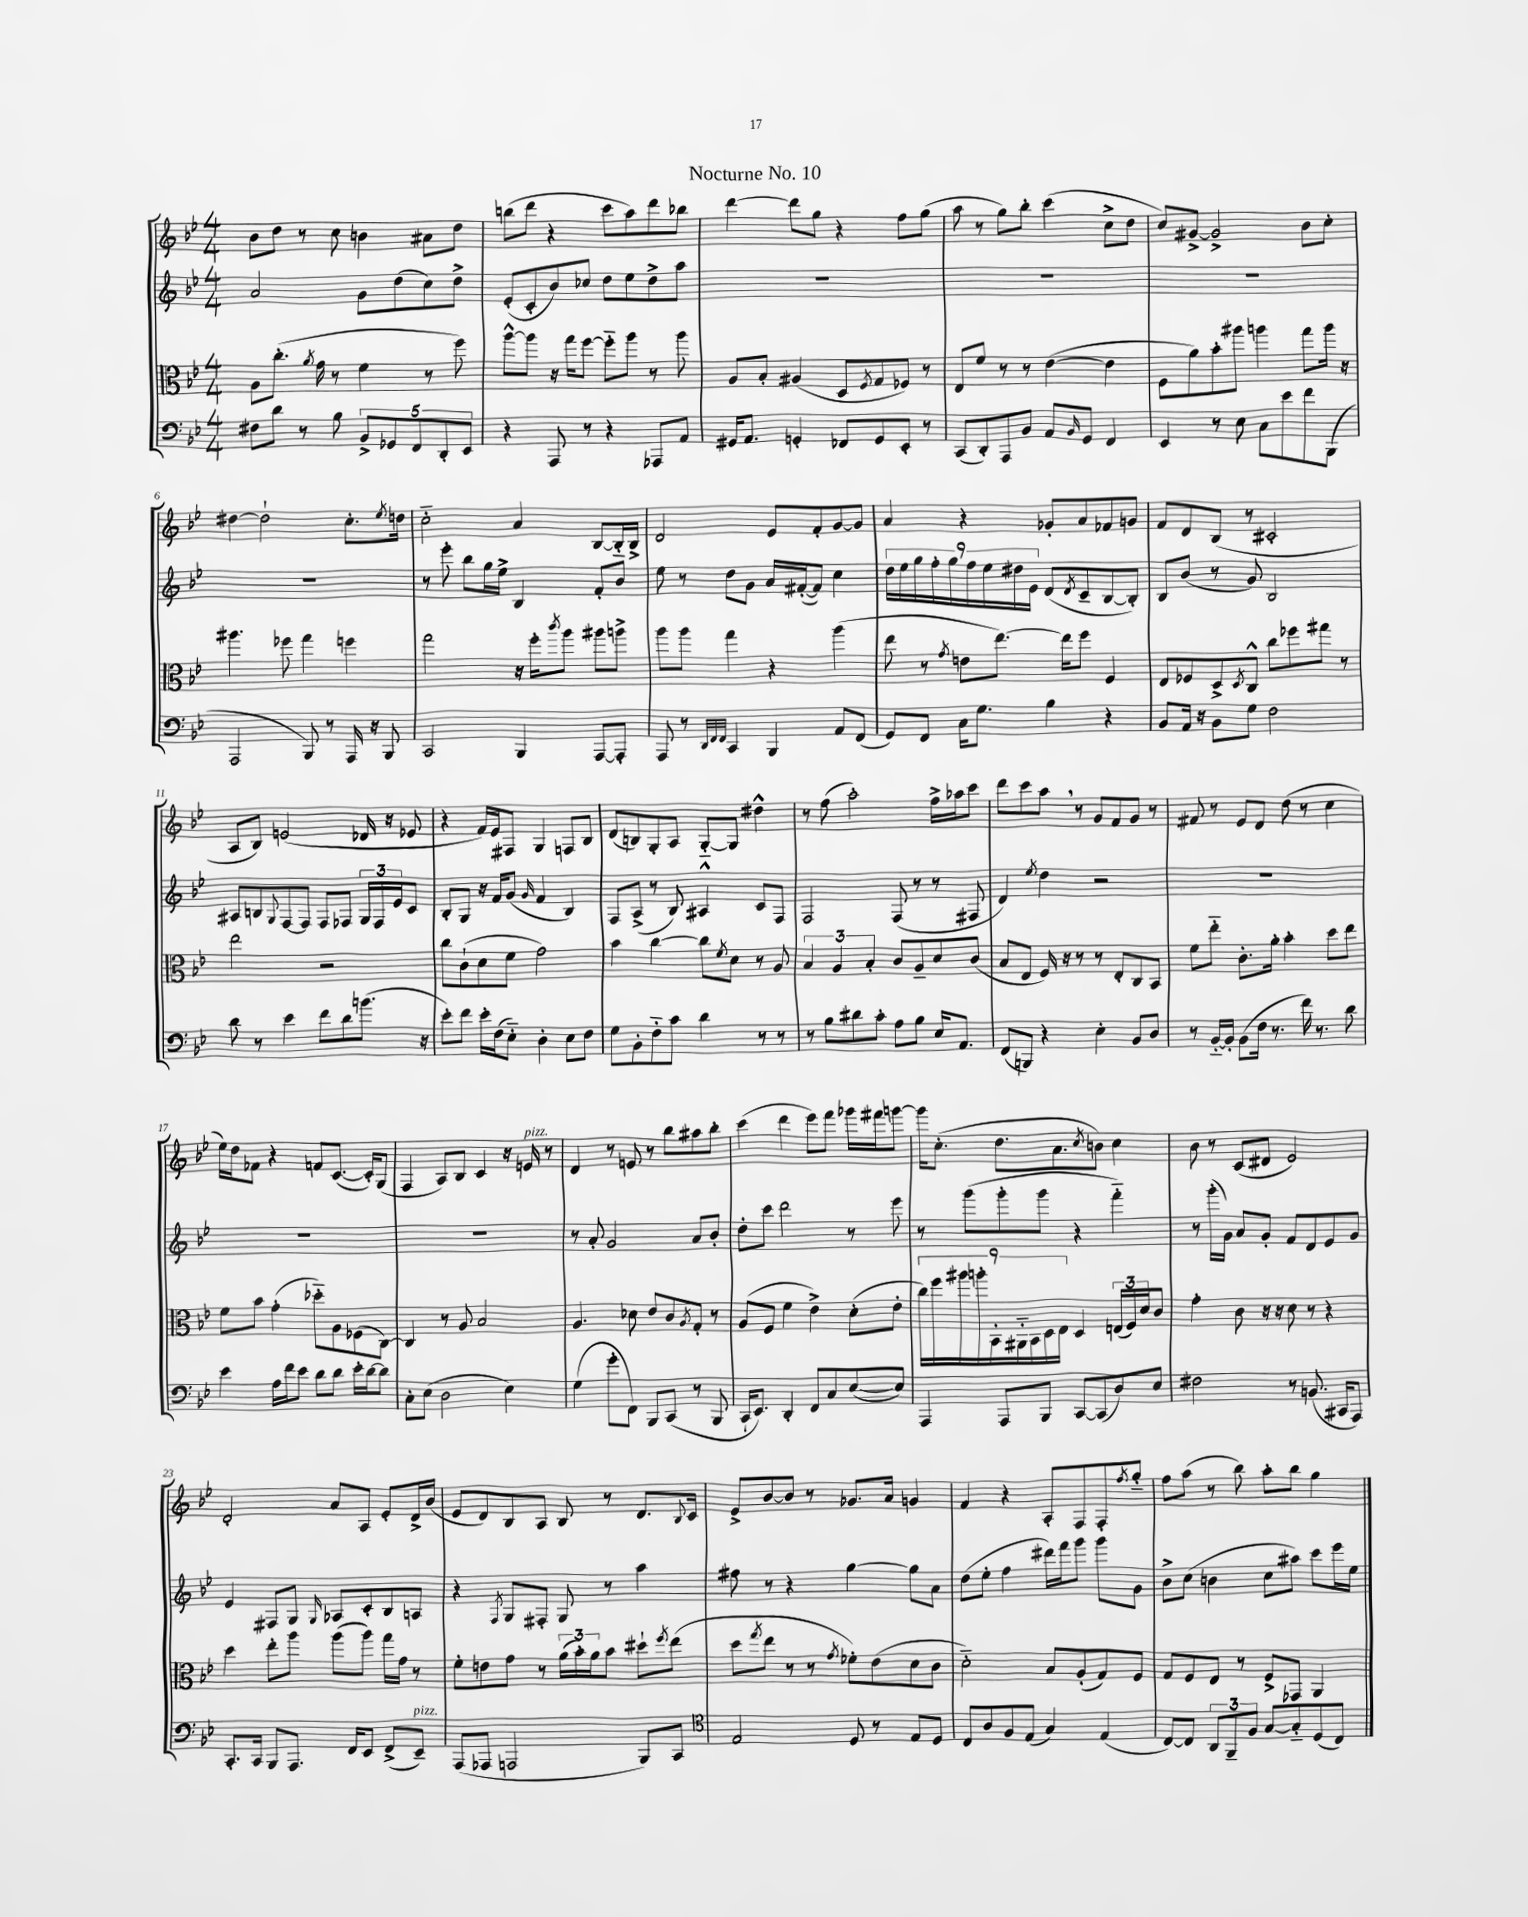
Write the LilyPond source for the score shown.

\header { title = "Nocturne No. 10" }
<<
\new StaffGroup <<
\new Staff = "s0" {
    \clef treble \key bes \major \numericTimeSignature \time 4/4
    bes'8 d''8 r8 c''8 b'4 ais'8 d''8 |
    b''8( d'''8 r4 c'''8 a''8) d'''8 bes''8 |
    d'''4~ d'''8 g''8 r4 f''8 g''8( |
    a''8 r8 g''8) bes''8-. c'''4( c''8-> d''8 |
    c''8) gis'8~-> gis'2-> bes'8 c''8-. |
    dis''4~ dis''2-! c''8.-. \acciaccatura { ees''8 } d''16 |
    c''2-_ a'4 bes8~ bes16-_ bes16-> |
    d'2 ees'8 f'8-. g'8~ g'8 |
    a'4 r4 ges'8-. a'8 fes'8 g'8 |
    f'8 d'8 bes8( r8 cis'2-. |
    a8 bes8) e'2( des'16 r16 ees'8 |
    r4 f'16) ees'16 fis8 g4 f8 bes8 |
    d'8( b8) g8-. a8 g8~-_ g8 dis''4-^ |
    r8 f''8( a''2-.) f''16-> aes''16 c'''8 |
    d'''8 c'''8 a''8 \breathe r8 g'8 f'8 g'8 r8 |
    fis'8 r8 ees'8 d'8 d''8( r8 c''4 |
    ees''16) d''16 fes'8 r4 f'8 c'8.~( c'16-.) g8( |
    f4 a8) bes8 c'4 r16 e'16^\markup { \italic "pizz." } r8 |
    d'4 r8 e'8 r8 bes''8 ais''8 bes''8-. |
    c'''4( d'''4 ees'''8) f'''8 ges'''16 fis'''16 g'''8~ |
    g'''16 c''8.-.( d''8. a'8. \acciaccatura { c''8 } b'8) c''4 |
    bes'8 r8 c'8( dis'8 ees'2) |
    d'2-. a'8 a8 ees'8-. d'16-> bes'16( |
    ees'8 d'8) bes8 a8 bes8 r8 d'8. \appoggiatura { bes8 } c'16 |
    ees'8-> bes'8~ bes'8 r8 ges'8. a'16 g'4 |
    f'4 r4 a8-. f8 f8-. \acciaccatura { f''8 } g''8-_ |
    f''8 a''8( r8 bes''8) a''8-. bes''8 g''4 \bar "|." |
}
\new Staff = "s1" {
    \clef treble \key bes \major \numericTimeSignature \time 4/4
    a'2 g'8 d''8( c''8) d''8-> |
    ees'8-.( c'8-. bes'8) ces''8 d''8 ees''8 d''8-> a''8 |
    R1 |
    R1 |
    R1 |
    R1 |
    r8 ees'''8-. bes''8 g''16 ees''16-> bes4 f'8-. bes'8 |
    ees''8 r8 d''8 g'8 a'16 fis'16~-.( fis'8) c''4 |
    \tuplet 9/8 { d''16 ees''16 g''16 f''16-. g''16 f''16 ees''16 dis''16 ees'16 } d'8( \acciaccatura { d'8 } c'8-- bes8~ bes8-.) |
    bes8 bes'8( r8 g'8) bes2 |
    ais8 b8 \appoggiatura { g8 } f8~ f8 f8 fes8 \tuplet 3/2 { g16 fes16 ees'16 } c'8 |
    bes8-. g8 r16 f'16 g'8( \grace { g'16 } f'4 bes4) |
    f8 a8->( r8 bes8) ais4-^ c'8 f8 |
    f2 f8( r8 r8 fis8 |
    d'4) \acciaccatura { ees''8 } d''4 r2 |
    R1 |
    R1 |
    R1 |
    r8 a'8-. g'2 a'8 bes'8-. |
    d''8-. c'''8 d'''2 r8 ees'''8 |
    r8 g'''8( g'''8-. g'''8 r4 f'''4-_) |
    r8 g'''16-.( g'16) a'8 g'8-. f'8 d'8 ees'8 g'8 |
    ees'4 fis8 g8 \grace { g16 } aes8 c'8-. bes8 a8 |
    r4 \acciaccatura { f8 } g8 fis8-. g8 r8 a''4 |
    fis''8 r8 r4 g''4~ g''8 a'8 |
    d''8( ees''8-. f''4 dis'''16) f'''16 g'''8 g'''8 g'8 |
    bes'8-> c''8( b'4 c''8 ais''8) c'''8 ees'''16 ees''16 \bar "|." |
}
\new Staff = "s2" {
    \clef alto \key bes \major \numericTimeSignature \time 4/4
    a8 c''8.-.( \acciaccatura { a'8 } g'16 r8 f'4 r8 f''8) |
    a''8~-^ a''8 r16 g''16 f''8~ f''8-_ a''8 r8 a''8 |
    a8 bes8-. ais4( d8 \acciaccatura { f8 } g8 fes8) r8 |
    ees8 f'8 r8 r8 ees'4~( ees'4 |
    f8 a'8) bes'8-. ais''8 a''4 g''8 a''16 r16 |
    ais''4. fes''8 g''4 f''4 |
    g''2 r16 f''16-. \acciaccatura { c'''8 } a''8 ais''8 a''8-> |
    a''8 a''8 g''4 r4 a''4( |
    ees''8 r8 \acciaccatura { g'8 } e'8 ees''8.~) ees''16 f''8 f4 |
    ees8 fes8 d8-> \acciaccatura { d8 } c8-^ c''8 fes''8 gis''8 r8 |
    ees''2 r2 |
    c''8 c'8-!( d'8 f'8 g'2) |
    bes'4 c''4~ c''8 \acciaccatura { f'8 } d'8 r8 a8 |
    \tuplet 3/2 { bes4 a4 bes4-. } c'8 a8-- d'8 c'8( |
    bes8 ees8 f16) r16 r8 r8 ees8-. c8 bes,8 |
    f'8 ees''8-_ c'8.-. a'16-. bes'4-. d''8 ees''8 |
    f'8 bes'8 g'4-.( des''8-_) a8 fes8( c8~) |
    c4 r8 a8 bes2 |
    a4. des'8 ees'8 c'8 \acciaccatura { a8 } g8-. r8 |
    a8( f8 f'4 ees'4->) d'8-.( ees'8-. |
    \tuplet 9/8 { c''16) f''16 ais''16 a''16-. bes,16-. ais,16-_ bes,16 d16 ees16 } d4 \tuplet 3/2 { e16( f16) d'16 } c'8 |
    g'4-. c'8 r16 r16 d'8 r8 r4 |
    d''4 ees''8-. a''8 a''8( a''8) g''16 g'16 r8 |
    f'8-. e'8 g'8 r8 \tuplet 3/2 { a'16( bes'16-.) a'16 } bes'8 dis''8-! \acciaccatura { f''8 } ees''8( |
    d''8 \acciaccatura { g''8 } ees''8 r8 r8 \acciaccatura { g'8 } fes'8-.) ees'8( d'8 c'8 |
    d'2-_) bes8 a8-.( g8) f8 |
    g8 f8 ees8 r8 f8-> ges,8 a,4 \bar "|." |
}
\new Staff = "s3" {
    \clef bass \key bes \major \numericTimeSignature \time 4/4
    fis8 d'8 r8 bes8 \tuplet 5/4 { bes,8-> ges,8 f,8 d,8-. ees,8 } |
    r4 a,,8 r8 r4 aes,,8 a,8 |
    gis,16 a,8. g,4-. fes,8 g,8 ees,8-. r8 |
    c,8( d,8-.) a,,8 bes,8 a,8 \grace { bes,16 } g,8 f,4 |
    ees,4 r8 ees8 c8 ees'8 f'8 bes,,8( |
    a,,2 bes,,8) r8 a,,16 r16 bes,,8 |
    c,2 bes,,4 a,,8~ a,,8-. |
    a,,8 r8 \grace { d,32 f,32 f,32 } c,4 bes,,4 a,8 f,8( |
    g,8) f,8 c16 g8. bes4 r4 |
    bes,8 a,16 r16 bes,8 g8 f2 |
    d'8 r8 ees'4 f'8 d'8 b'8.( r16 |
    ees'8-.) f'8 ees'16-. f16( ees8-_) d4-. ees8 f8 |
    g8 bes,8-. f8-_ c'8 d'4 r8 r8 |
    r8 bes8 dis'8 c'8-. a8 bes8 ees16 a,8. |
    f,8( b,,8) r4 ees4-. bes,8 d8 |
    r8 bes,16~-_ bes,16-. bes,8( f16 r8. f'16) r8. d'8 |
    ees'4 a16 f'16 ees'8 d'8 d'8 ees'16-. d'16~ d'8 |
    c8-. ees8( d2 ees4) |
    g4( g'8-. f,8) bes,,8 c,8( r8 bes,,8 |
    c,16-! ees,8.) d,4-. f,8 c8 ees8~( ees8) |
    a,,4 a,,8 bes,,8 c,8~ c,8( d8) ees8 |
    fis2 r8 b,8.( cis,16 a,,8) |
    c,8.-. c,16 bes,,8 a,,8. f,16 ees,8 f,8->( ees,8--^\markup { \italic "pizz." }) |
    a,,8( aes,,8 a,,2 bes,,8) c,8 |
    \clef tenor ees2 d8 r8 ees8 d8 |
    c8 a8 f8 ees8( g4) ees4( |
    c8~) c8 \tuplet 3/2 { a,8 f,8-- f8 } g8~ g8-_ d8( c8) \bar "|." |
}
>>
>>
